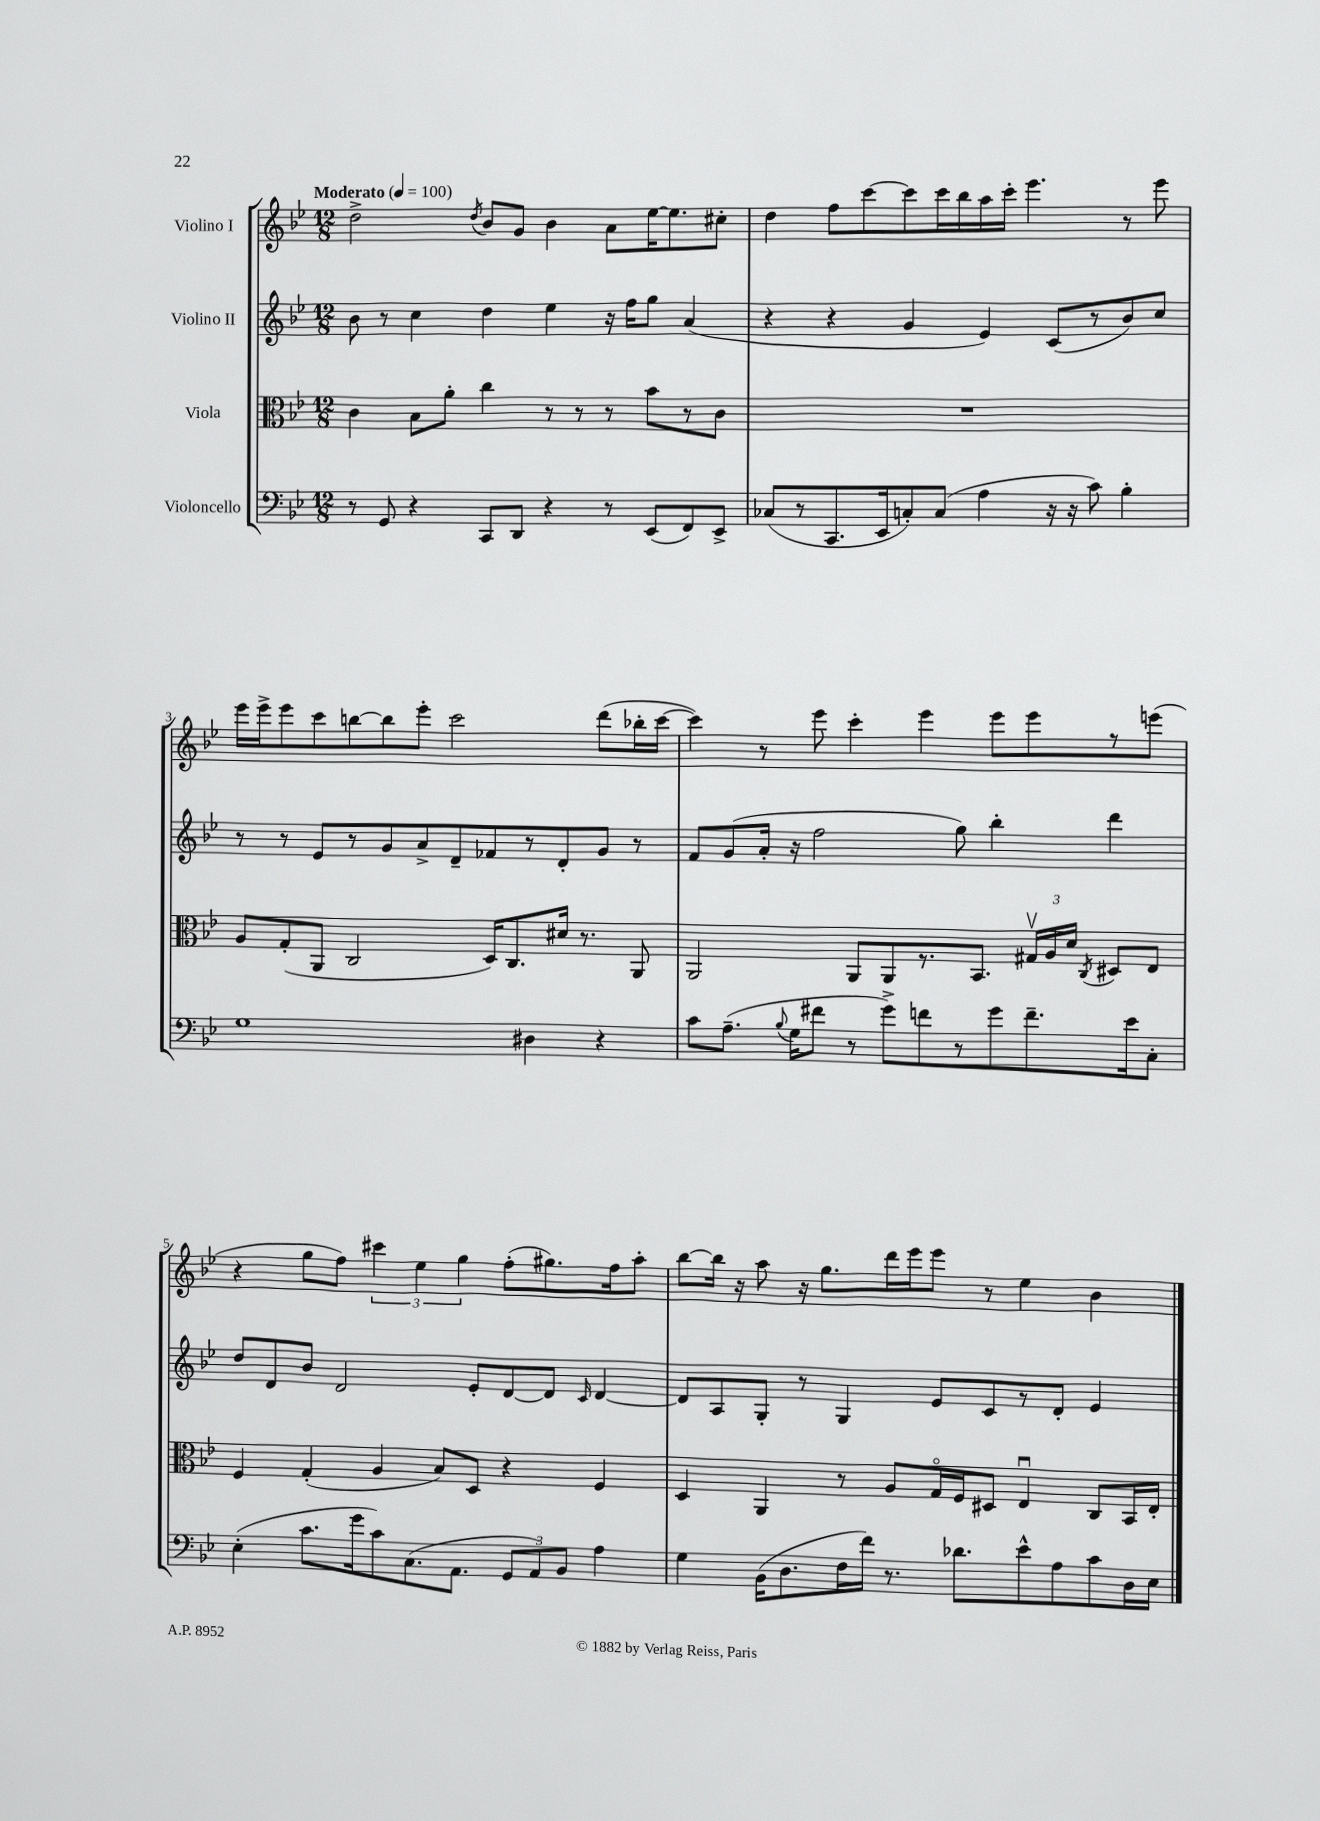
<<
\new StaffGroup <<
\new Staff = "s0" \with { instrumentName = "Violino I" } {
    \clef treble \key bes \major \numericTimeSignature \time 12/8 \tempo "Moderato" 4 = 100
    \autoBeamOff d''2-> \acciaccatura { d''8 } bes'8[ g'8] bes'4 a'8[ ees''16~ ees''8. cis''8]-. |
    d''4 f''8[ c'''8~ c'''8 c'''16 bes''16 a''16 c'''16]-. ees'''4. r8 ees'''8 |
    ees'''16[ ees'''16-> ees'''8 c'''8 b''8~ b''8 ees'''8]-. c'''2 d'''8[( bes''16-. c'''16]~ |
    c'''4) r8 ees'''8 c'''4-. ees'''4 ees'''8[ ees'''8 r8 e'''8]( |
    r4 g''8[ f''8]) \tuplet 3/2 { cis'''4 ees''4 g''4 } f''8[-.( gis''8.) f''16 a''8]-. |
    bes''8[~ bes''16] r16 a''8 r16 g''8.[ d'''16 ees'''16 ees'''8] r8 ees''4 bes'4 \bar "|." |
}
\new Staff = "s1" \with { instrumentName = "Violino II" } {
    \clef treble \key bes \major \numericTimeSignature \time 12/8
    \autoBeamOff bes'8 r8 c''4 d''4 ees''4 r16 f''16[ g''8] a'4( |
    r4 r4 g'4 ees'4) c'8[( r8 bes'8) c''8] |
    r8 r8 ees'8[ r8 g'8 a'8-> d'8-- fes'8 r8 d'8-. g'8] r8 |
    f'8[ g'8( a'16]-. r16 f''2 g''8) bes''4-. d'''4 |
    d''8[ d'8 bes'8] d'2 ees'8[-. d'8~ d'8] \grace { c'16 } d'4~ |
    d'8[ a8 g8]-. r8 g4 ees'8[ c'8 r8 d'8]-. ees'4 \bar "|." |
}
\new Staff = "s2" \with { instrumentName = "Viola" } {
    \clef alto \key bes \major \numericTimeSignature \time 12/8
    \autoBeamOff c'4 bes8[ a'8]-. c''4 r8 r8 r8 bes'8[ r8 c'8] |
    R1. |
    a8[ g8-.( a,8] c2 d16[) c8. dis'16] r8. a,8 |
    a,2 a,8[ a,8 r8. bes,8.] \tuplet 3/2 { gis16[\upbow a16 d'16] } \acciaccatura { c8 } dis8[ ees8] |
    f4 g4-.( a4 bes8[) d8] r4 f4 |
    d4 a,4 r8 a8[ g16\flageolet f16 dis8] ees4\downbow c8[ bes,16 ees16]-. \bar "|." |
}
\new Staff = "s3" \with { instrumentName = "Violoncello" } {
    \clef bass \key bes \major \numericTimeSignature \time 12/8
    \autoBeamOff r8 g,8 r4 c,8[ d,8] r4 r8 ees,8[( f,8) ees,8]-> |
    ces8[( r8 c,8. ees,16 c8-.) c8]( a4 r16 r16 c'8) bes4-. |
    g1 dis4 r4 |
    c'8[ a8.]--( \appoggiatura { bes8 } g16[ fis'8] r8 g'8[->) f'8 r8 g'8 f'8.-- ees'16 c8]-. |
    ees4-.( c'8.[ g'16 c'8) c8.( a,8.] \tuplet 3/2 { g,8[ a,8) bes,8] } a4 |
    g4 bes,16[( d8. f16 f'16]) r8. des'8.[ ees'8-^ a8 c'8 d16 ees16] \bar "|." |
}
>>
>>
